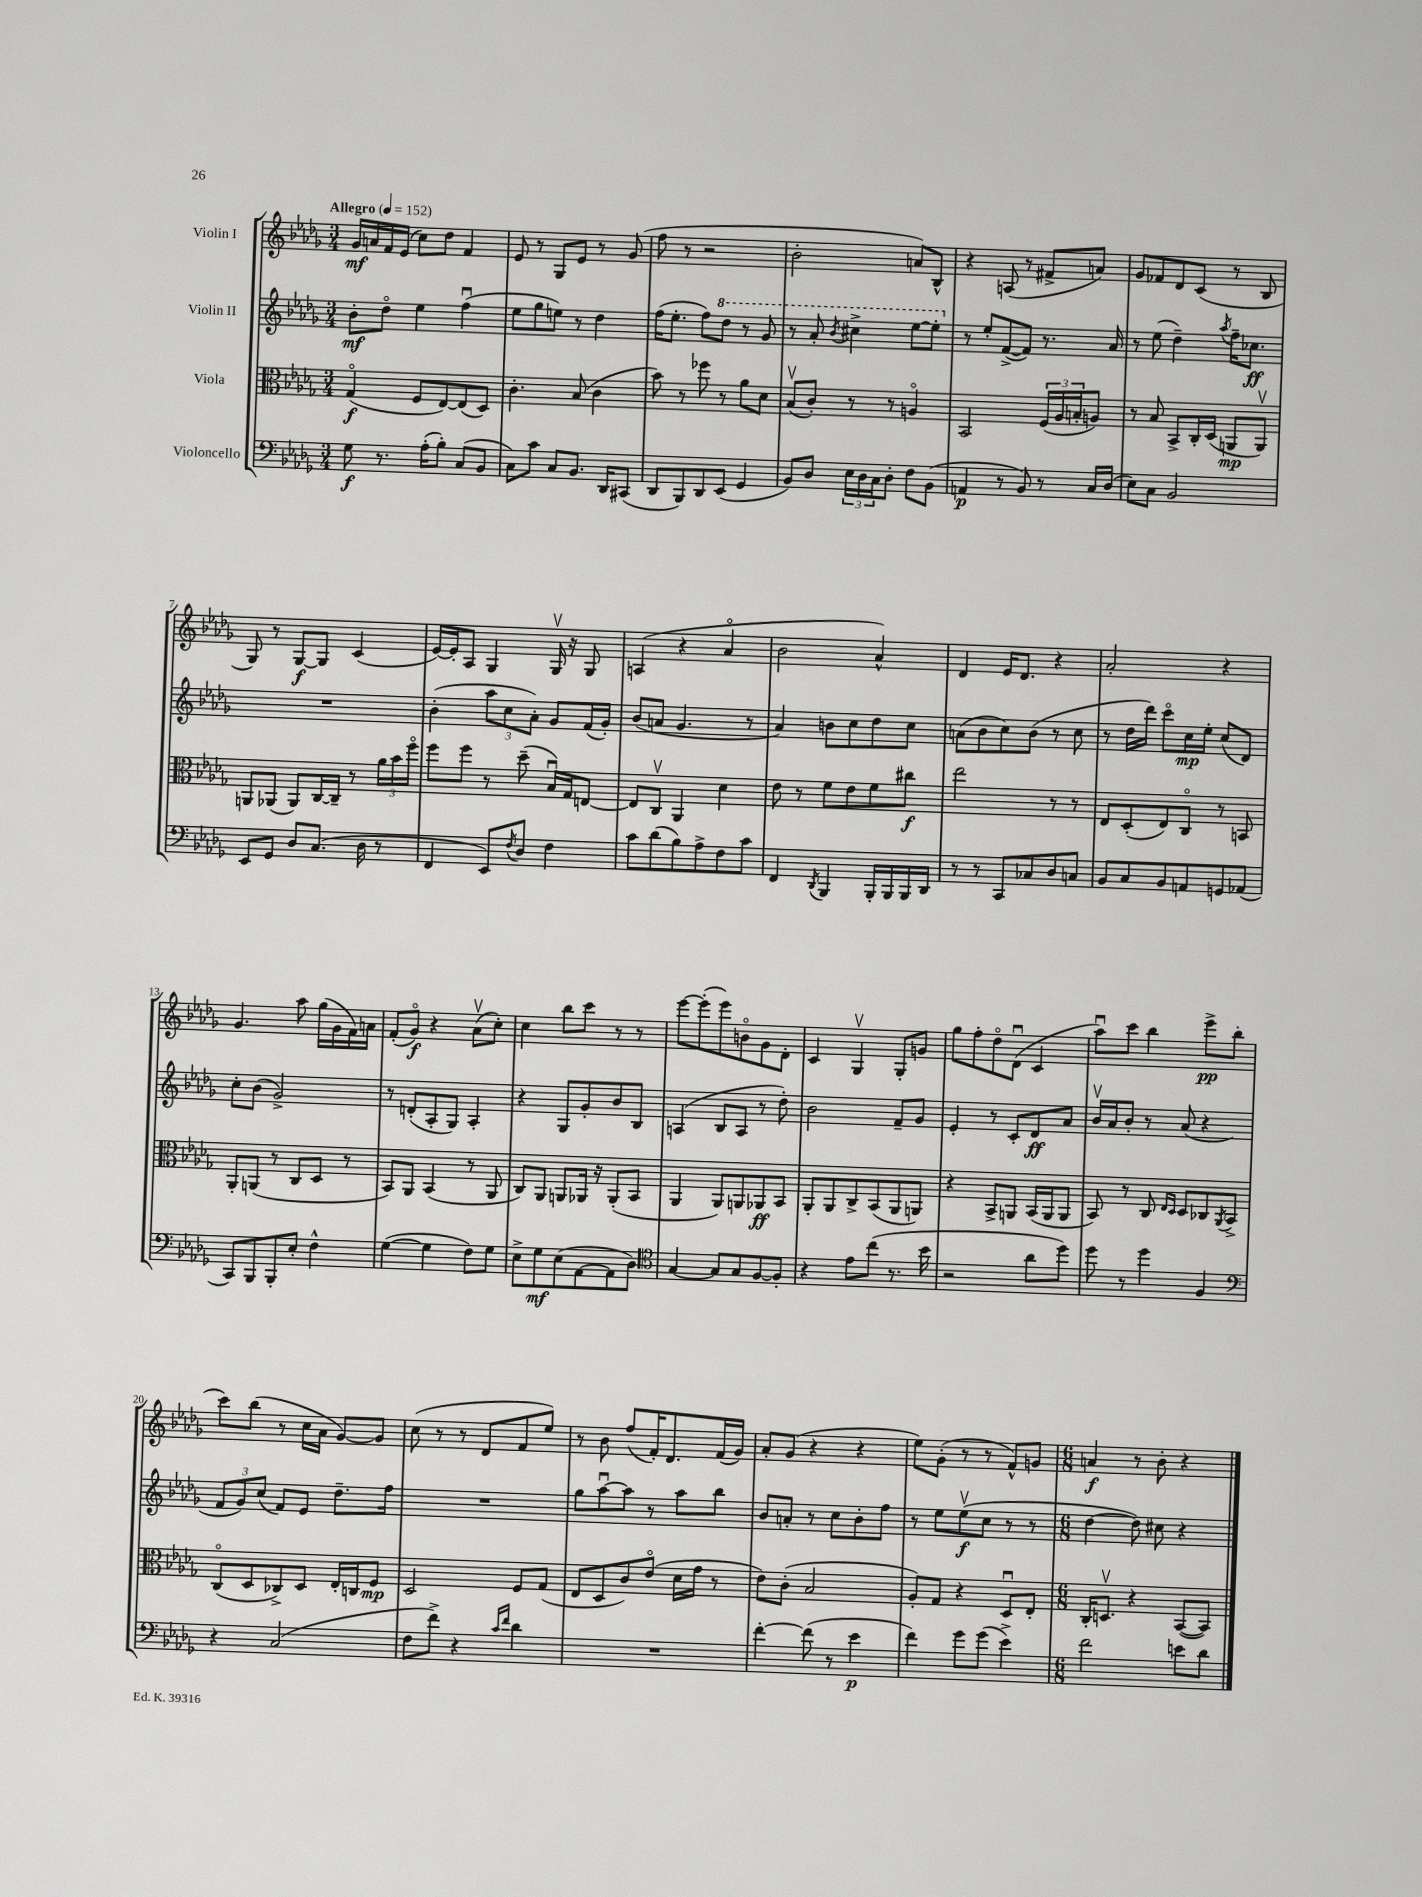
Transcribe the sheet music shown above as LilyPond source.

<<
\new StaffGroup <<
\new Staff = "s0" \with { instrumentName = "Violin I" } {
    \clef treble \key des \major \numericTimeSignature \time 3/4 \tempo "Allegro" 4 = 152
    ges'16\mf a'16 f'16 ees'16( c''8) des''8 f'4 |
    ees'8 r8 ges8 ees'8 r8 ges'8( |
    f''8 r8 r2 |
    bes'2-. a'8) bes8-^ |
    r4 a8( r8 fis'8-> a'8) |
    ges'8 fes'8 des'8 c'8( r8 bes8 |
    ges8) r8 ges8~\f ges8 c'4( |
    ees'16~) ees'16-. aes8 ges4 ges16\upbow r16 ges8 |
    a4( r4 aes'4\flageolet |
    bes'2 aes'4-^) |
    des'4 ees'16 des'8. r4 |
    aes'2-. r4 |
    ges'4. aes''8 ges''16( ges'16 f'16) a'16 |
    f'8-.( ges'8\flageolet\f) r4 aes'8\upbow( c''8-.) |
    c''4 bes''8 c'''8 r8 r8 |
    ees'''8~ ees'''8-.( ees'''8) b'8\flageolet ges'8 des'8-. |
    c'4 ges4\upbow ges8-. g'8 |
    ges''8 f''8-. des''8\flageolet des'8\downbow( c'4 |
    aes''8\downbow) c'''8 bes''4 ees'''8->\pp bes''8( |
    c'''8) bes''8( r8 c''16 aes'16 ges'8~) ges'8 |
    c''8( r8 r8 des'8 f'8 ees''8) |
    r8 bes'8 f''8( f'16-.) des'8. f'16( ges'16) |
    aes'8-. ges'8( r4 r4 |
    ees''8) ges'8-.( r8 r8 f'8-^) g'8 |
    \numericTimeSignature \time 6/8 a'4\f r8 bes'8-. r4 \bar "|." |
}
\new Staff = "s1" \with { instrumentName = "Violin II" } {
    \clef treble \key des \major \numericTimeSignature \time 3/4
    bes'8-.\mf des''8\flageolet ees''4 f''4\downbow( |
    ees''8 ges''8 e''8) r8 des''4 |
    f''16( ees''8.-. f''8) \ottava #1 des'''8 r8 ges''8 |
    r8 aes''8-. \acciaccatura { bes''8 } cis'''4-> ees'''8~ ees'''8-. \ottava #0 |
    r8 ees''8-. f'8~->( f'8) r8. aes'16 |
    r8 ees''8( des''4--) \acciaccatura { aes''8 } f''16-- ces''8.\ff |
    R2. |
    bes'4-.( \tuplet 3/2 { aes''8 c''8 aes'8-.) } ges'8 f'16( ges'16-.) |
    bes'8( a'8 ges'4. r8 |
    aes'4) b'8 c''8 des''8 c''8 |
    a'8( bes'8 c''8) bes'8( r8 c''8 |
    r8 des''16 des'''16) c'''8\flageolet c''16\mp ees''16-. c''8( des'8) |
    c''8-. bes'8( ges'2->) |
    r8 d'8-.( aes8-. ges8) aes4-. |
    r4 ges8 ges'8-. bes'8 bes8 |
    a4( bes8 a8 r8 des''8-.) |
    bes'2 f'8-- ges'8 |
    ees'4-. r8 c'8-. des'8\ff aes'8 |
    bes'16\upbow aes'16 bes'8-. r8 aes'8( r4 |
    \tuplet 3/2 { f'8 ges'8) c''8( } f'8) ees'8 des''8.-- f''16 |
    R2. |
    ges''8 aes''8~\downbow aes''8 r8 aes''8 bes''8 |
    bes'8 a'8-. r8 c''8 bes'8-. f''8 |
    r8 ees''8 ees''8\upbow\f( c''8 r8 r8 |
    \numericTimeSignature \time 6/8 des''4~ des''8) cis''8 r4 \bar "|." |
}
\new Staff = "s2" \with { instrumentName = "Viola" } {
    \clef alto \key des \major \numericTimeSignature \time 3/4
    ges4\flageolet\f( f8 ees8~) ees8( des8) |
    c'4.-. bes8( c'4 |
    bes'8) r8 fes''8 r8 aes'8 des'8 |
    bes8\upbow( c'8-.) r8 r8 a4\flageolet |
    bes,2 \tuplet 3/2 { f16( aes16 b16-. } a8) |
    r8 bes8 bes,8-> c16-. des16( a,8\mp a,8\upbow) |
    a,8 aes,8( aes,8) c16~ c16-- r8 \tuplet 3/2 { aes'16 bes'16 f''16\flageolet } |
    f''8 f''8 r8 des''8--( bes16\downbow) ges16 e8~ |
    e8 c8\upbow aes,4 des'4 |
    ees'8 r8 f'8 ees'8 f'8 cis''8\f |
    ees''2 r8 r8 |
    ees8 des8-.( ees8) c8\flageolet r8 b,8 |
    aes,8-. a,8( r8 c8 des8 r8 |
    bes,8) aes,8 bes,4( r8 aes,8 |
    c8) aes,8 a,8 aes,16 r16 aes,8-.( bes,8 |
    aes,4 aes,8) a,8 aes,8\ff bes,8 |
    aes,8-. aes,8 c8-> bes,8( aes,8 a,8) |
    r4 bes,8-> a,8 bes,16( a,16 a,8 |
    bes,8) r8 c8 \grace { ees16 des16 } des8 ces8 \acciaccatura { aes,8 } bes,8-> |
    c8\flageolet( des8 ces8->) des8 ees16-. c16 f8\mp |
    des2 f8 ges8( |
    ees8 des8 c'8) ees'8\flageolet( des'16 ges'16 r8 |
    ees'8) c'8-.( bes2 |
    aes8-.) ges8 r4 des8\downbow ees8-. |
    \numericTimeSignature \time 6/8 c16-. d8.\upbow r4 bes,8~( bes,8) \bar "|." |
}
\new Staff = "s3" \with { instrumentName = "Violoncello" } {
    \clef bass \key des \major \numericTimeSignature \time 3/4
    ges8\f r8. aes16-.( bes8-.) c8( bes,8 |
    c8) c'8 c8 bes,8. des,16 cis,8( |
    des,8 bes,,8) des,8 ees,8( ges,4 |
    bes,8) des8 \tuplet 3/2 { ees16 des16 c16 } des8-. f8 bes,8( |
    a,4\p r8 bes,8) r8 c16 des16( |
    ees8) c8 bes,2 |
    ees,8 ges,8 des8 c8.( des16 r8 |
    f,4 ees,8) \acciaccatura { f8 } des8 f4 |
    c'8 des'8( bes8) aes8-> f8 c'8 |
    f,4 \acciaccatura { des,8 } bes,,4 bes,,16-. bes,,16 bes,,16 des,16 |
    r8 r8 c,8 ces8 des8 c8 |
    bes,8 c8 bes,8 a,8 g,8 aes,8( |
    c,8) bes,,8 bes,,8-. ees8-. f4-^ |
    ges4~( ges4 f8) ges8 |
    ees8-> ges8\mf ees8( aes,8~ aes,8 des8) |
    \clef tenor ges4~ ges8 ges8 f8~ f8-. |
    r4 ees'8 c''8( r8. bes'16 |
    r2 aes'8 des''8) |
    des''8 r8 des''4 f4 |
    \clef bass r4 c2( |
    f8 f'8->) r4 \grace { c'16 f'16 } des'4 |
    R2. |
    f'4~-. f'8( r8 ees'4\p |
    f'4) ges'8 ges'8( ees'4->) |
    \numericTimeSignature \time 6/8 f'2 e'8 des'8 \bar "|." |
}
>>
>>
